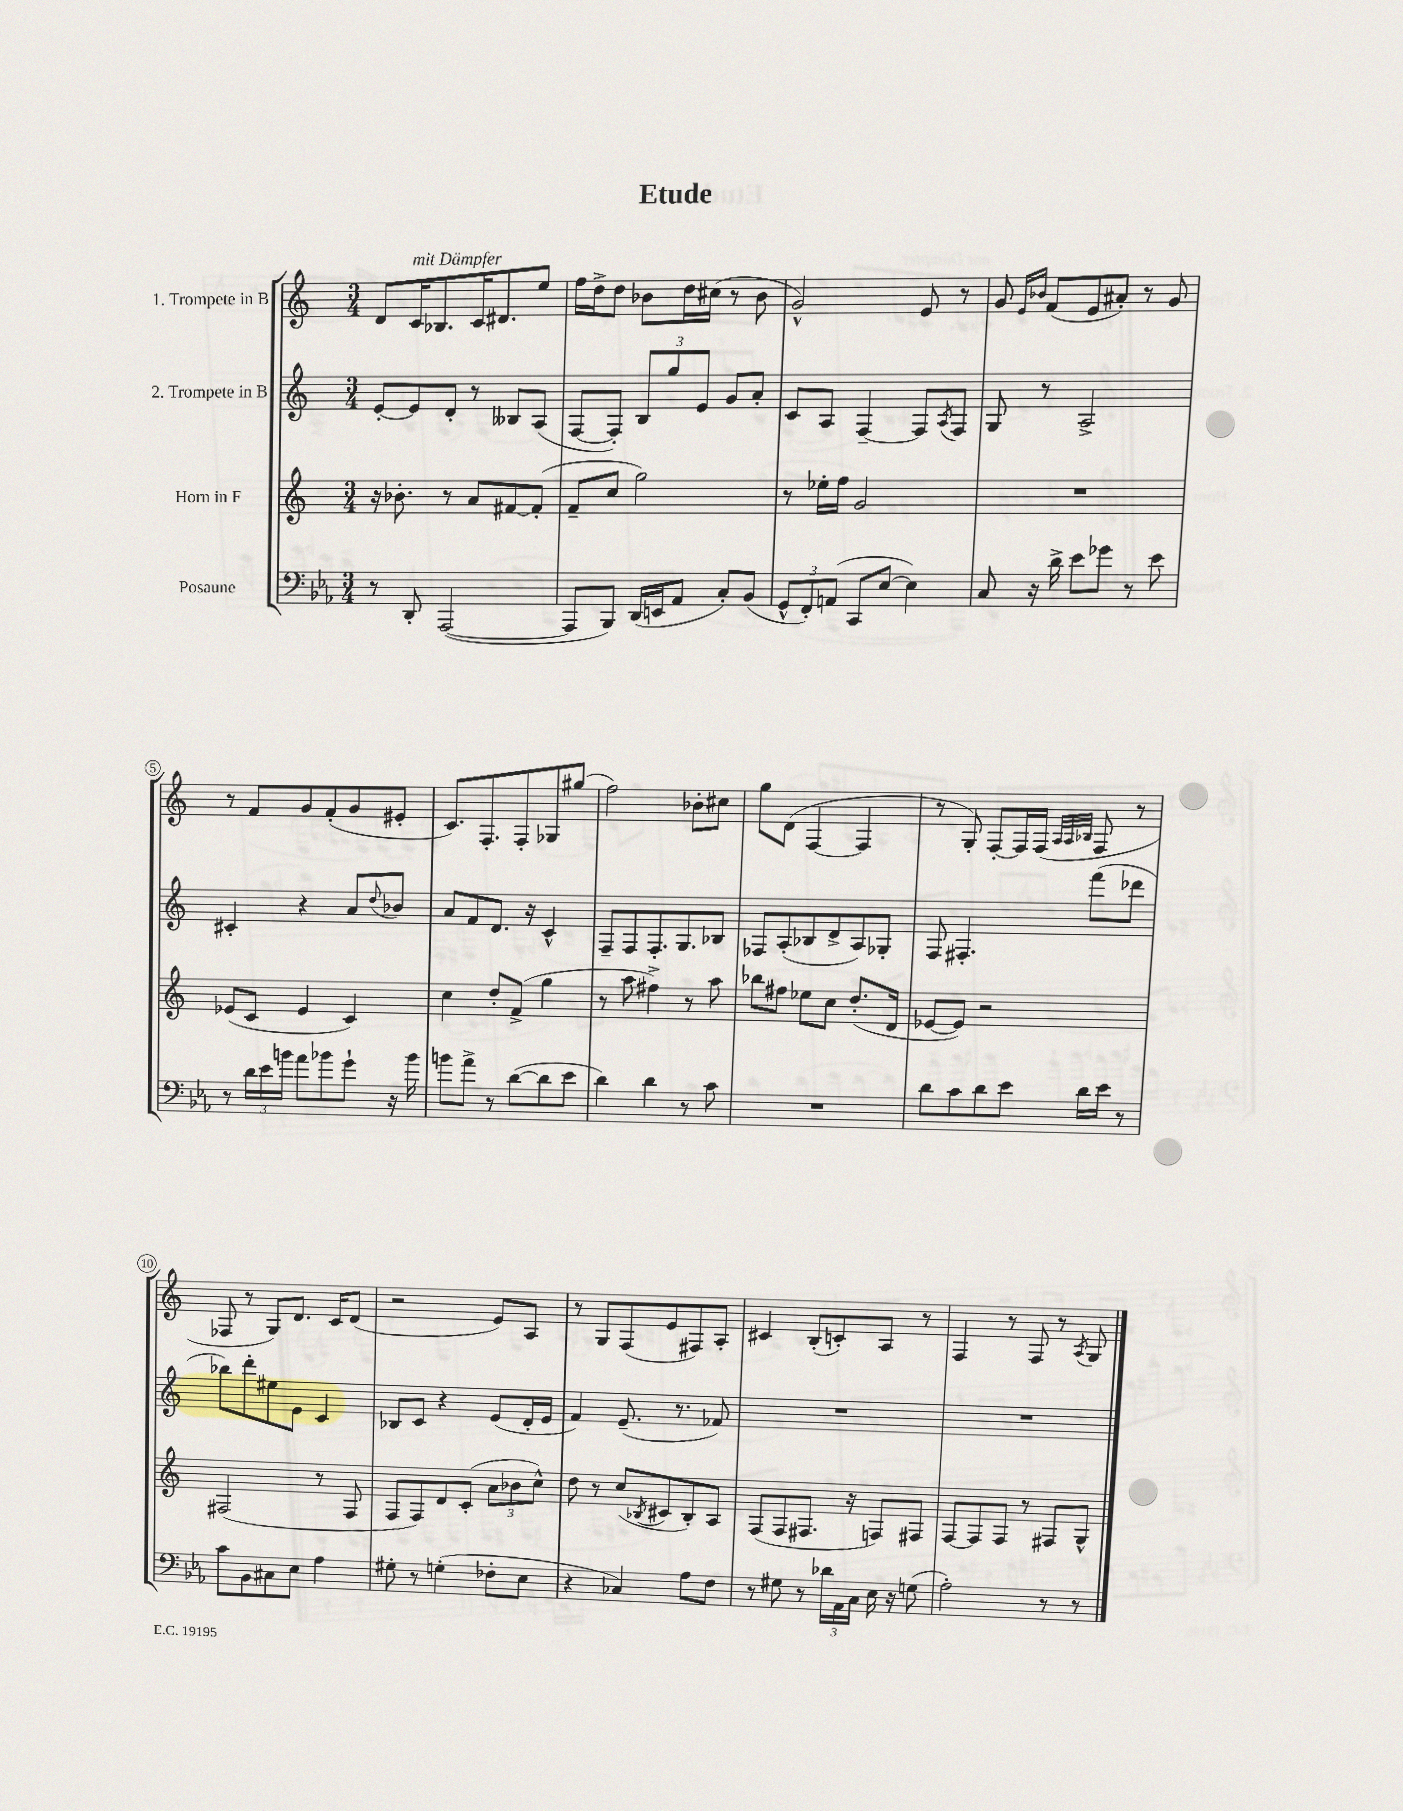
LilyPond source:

\header { title = "Etude" }
<<
\new StaffGroup <<
\new Staff = "s0" \with { instrumentName = "1. Trompete in B" } {
    \clef treble \key c \major \numericTimeSignature \time 3/4
    d'8 c'16^\markup { \italic "mit Dämpfer" } bes8. c'16 dis'8. e''8 |
    f''16 d''16-> d''8 bes'8 d''16 cis''16( r8 bes'8 |
    g'2-^) e'8 r8 |
    g'8 \grace { e'16 bes'16 } f'8( e'8 ais'8-.) r8 g'8 |
    r8 f'8 g'8 f'8-.( g'8 eis'8-. |
    c'8.) f8.-. f8-. ges8 gis''8( |
    f''2) bes'8-. cis''8 |
    g''8 d'8( f4~ f4 |
    r8 g8-.) f8~-. f16 f16( \grace { a32 a32 bes32 } f8 r8 |
    fes8 r8 g8) d'8. c'16 d'8( |
    r2 e'8) a8 |
    r8 g8 f8( e'8 fis8) a8-. |
    cis'4 b8-.( c'8-.) a8 r8 |
    f4 r8 f8 r8 \acciaccatura { a8 } g8 \bar "|." |
}
\new Staff = "s1" \with { instrumentName = "2. Trompete in B" } {
    \clef treble \key c \major \numericTimeSignature \time 3/4
    e'8~-. e'8 d'8-. r8 beses8 a8( |
    f8~ f8-.) \tuplet 3/2 { b8 g''8 e'8 } g'8 a'8-. |
    c'8 a8 f4~-- f8 \acciaccatura { a8 } f8 |
    g8 r8 a2-> |
    cis'4-. r4 a'8 \appoggiatura { d''8 } bes'8 |
    a'8 f'8 d'8. r16 c'4-^ |
    f8-- f8 f8.-. g8. bes8 |
    fes8 a8-.( bes8 d'8-> a8) ges8-. |
    f8 fis4.-. f'''8( des'''8 |
    bes''8) d'''8-. eis''8 e'8 c'4 |
    bes8 c'8 r4 e'8( d'16-. e'16 |
    f'4) e'8.--( r8. fes'8) |
    R2. |
    R2. \bar "|." |
}
\new Staff = "s2" \with { instrumentName = "Horn in F" } {
    \clef treble \key c \major \numericTimeSignature \time 3/4
    r16 bes'8.-. r8 a'8 fis'8~ fis'8-.( |
    f'8-- c''8 g''2) |
    r8 ees''16-. f''16 g'2 |
    R2. |
    ees'8( c'8 ees'4 c'4) |
    c''4 d''8-. f'8->( g''4 |
    r8 a''8 fis''4->) r8 a''8 |
    bes''8 fis''8 ees''8 c''8 d''8.-.( d'16 |
    ees'8~ ees'8) r2 |
    fis2( r8 fis8 |
    f8 f8) d'8 c'8-.( \tuplet 3/2 { a'8 bes'8 c''8-^) } |
    d''8 r8 c''8( \acciaccatura { bes8 } cis'8 bes8-.) a8 |
    f8( f8 fis8. r16 f8) fis8 |
    f8~ f8 f8 r8 fis8 g8-^ \bar "|." |
}
\new Staff = "s3" \with { instrumentName = "Posaune" } {
    \clef bass \key ees \major \numericTimeSignature \time 3/4
    r8 d,8-. aes,,2~( |
    aes,,8 bes,,8) d,16( e,16 aes,8 c8-.) bes,8( |
    \tuplet 3/2 { g,8-^ f,8-.) a,8( } c,8 ees8~ ees4) |
    c8 r16 d'16-> ees'8 ges'8 r8 ees'8 |
    r8 \tuplet 3/2 { d'16 ees'16 b'16 } aes'8 bes'8 g'8-! r16 bes'16 |
    b'8 aes'8-> r8 d'8~( d'8 ees'8 |
    d'4) d'4 r8 c'8 |
    R2. |
    d'8 c'8 d'8 ees'8 d'16 ees'16 r8 |
    c'8 bes,8 cis8 ees8 aes4 |
    gis8-. r8 g4-.( fes8-. ees8 |
    r4 ces4) aes8 f8 |
    r8 gis8 r8 \tuplet 3/2 { des'16 aes,16 c16 } ees16 r16 g8( |
    aes2-.) r8 r8 \bar "|." |
}
>>
>>
\layout { \context { \Score \override BarNumber.stencil = #(make-stencil-circler 0.1 0.3 ly:text-interface::print) } }
